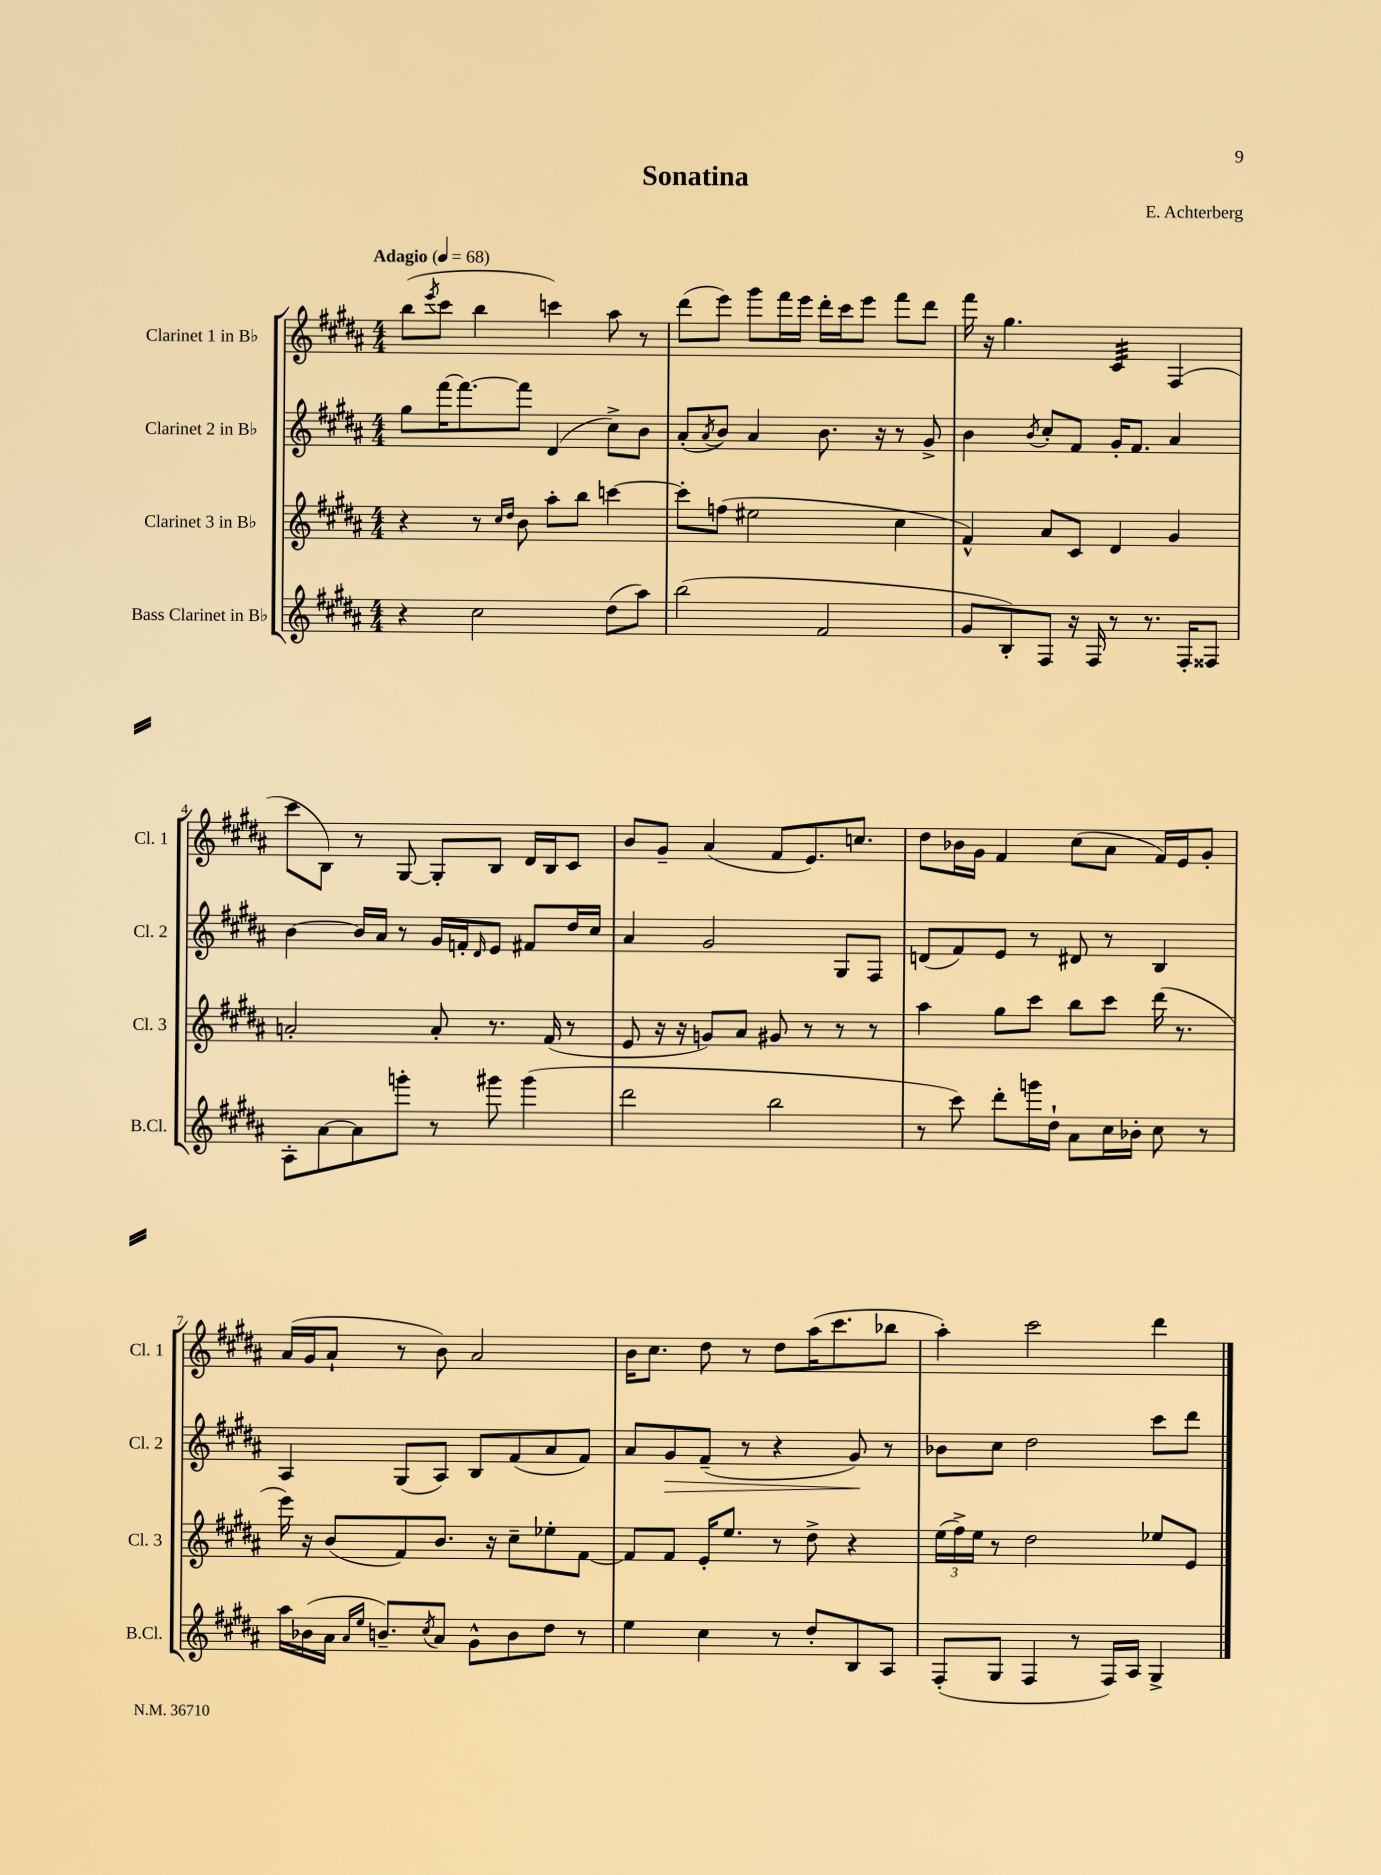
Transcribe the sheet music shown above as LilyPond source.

\header { title = "Sonatina" composer = "E. Achterberg" }
<<
\new StaffGroup <<
\new Staff = "s0" \with { instrumentName = "Clarinet 1 in Bb" shortInstrumentName = "Cl. 1" } {
    \clef treble \key b \major \numericTimeSignature \time 4/4 \tempo "Adagio" 4 = 68
    b''8( \acciaccatura { e'''8 } cis'''8 b''4 c'''4) ais''8 r8 |
    dis'''8( e'''8) gis'''8 fis'''16 e'''16 dis'''16-. cis'''16 e'''8 fis'''8 dis'''8 |
    fis'''16 r16 gis''4. cis'4:32 fis4( |
    cis'''8 b8) r8 gis8~ gis8-. b8 dis'16 b16 cis'8 |
    b'8 gis'8-- ais'4( fis'8 e'8.) c''8. |
    dis''8 bes'16 gis'16 fis'4 cis''8( ais'8 fis'16) e'16 gis'8-. |
    ais'16( gis'16 ais'8-! r8 b'8) ais'2 |
    b'16 cis''8. dis''8 r8 dis''8 ais''16( cis'''8. bes''8 |
    ais''4-.) cis'''2 dis'''4 \bar "|." |
}
\new Staff = "s1" \with { instrumentName = "Clarinet 2 in Bb" shortInstrumentName = "Cl. 2" } {
    \clef treble \key b \major \numericTimeSignature \time 4/4
    gis''8 fis'''16~ fis'''8.~ fis'''8 dis'4( cis''8->) b'8 |
    ais'8-.( \acciaccatura { ais'8 } b'8) ais'4 b'8. r16 r8 gis'8-> |
    b'4 \acciaccatura { b'8 } cis''8-. fis'8 gis'16-. fis'8. ais'4 |
    b'4~ b'16 ais'16 r8 gis'16 f'16-. \grace { dis'16 } e'8 fis'8 dis''16 cis''16 |
    ais'4 gis'2 gis8 fis8 |
    d'8( fis'8) e'8 r8 dis'8 r8 b4 |
    ais4 gis8( ais8) b8 fis'8( ais'8 fis'8) |
    ais'8 gis'8\> fis'8--( r8 r4 gis'8\!) r8 |
    bes'8 cis''8 dis''2 cis'''8 dis'''8 \bar "|." |
}
\new Staff = "s2" \with { instrumentName = "Clarinet 3 in Bb" shortInstrumentName = "Cl. 3" } {
    \clef treble \key b \major \numericTimeSignature \time 4/4
    r4 r8 \grace { cis''16 dis''16 } b'8 ais''8-. b''8 c'''4~ |
    c'''8-. f''8( eis''2 cis''4 |
    fis'4-^) ais'8 cis'8 dis'4 gis'4 |
    a'2-. a'8-. r8. fis'16( r8 |
    e'8 r16 r16 g'8) ais'8 gis'8 r8 r8 r8 |
    ais''4 gis''8 cis'''8 b''8 cis'''8 dis'''16( r8. |
    e'''16) r16 b'8( fis'8) b'8. r16 cis''8-- ees''8-. fis'8~ |
    fis'8 fis'8 e'16-. e''8. r8 dis''8-> r4 |
    \tuplet 3/2 { e''16( fis''16->) e''16 } r8 dis''2 ees''8 e'8 \bar "|." |
}
\new Staff = "s3" \with { instrumentName = "Bass Clarinet in Bb" shortInstrumentName = "B.Cl." } {
    \clef treble \key b \major \numericTimeSignature \time 4/4
    r4 cis''2 dis''8( ais''8) |
    b''2( fis'2 |
    gis'8 b8-.) fis8 r16 fis16 r8 r8. fis16-. fisis8 |
    ais8-. ais'8~ ais'8 g'''8-. r8 gis'''8 gis'''4( |
    dis'''2 b''2 |
    r8 cis'''8) dis'''8-. g'''16 dis''16-! ais'8 cis''16 bes'16-. cis''8 r8 |
    ais''16 bes'16( ais'16 \grace { ais'16 e''16 } b'8.--) \acciaccatura { cis''8 } ais'8 gis'8-^ b'8 dis''8 r8 |
    e''4 cis''4 r8 dis''8-. b8 ais8 |
    fis8-.( gis8 fis4 r8 fis16) ais16 gis4-> \bar "|." |
}
>>
>>
